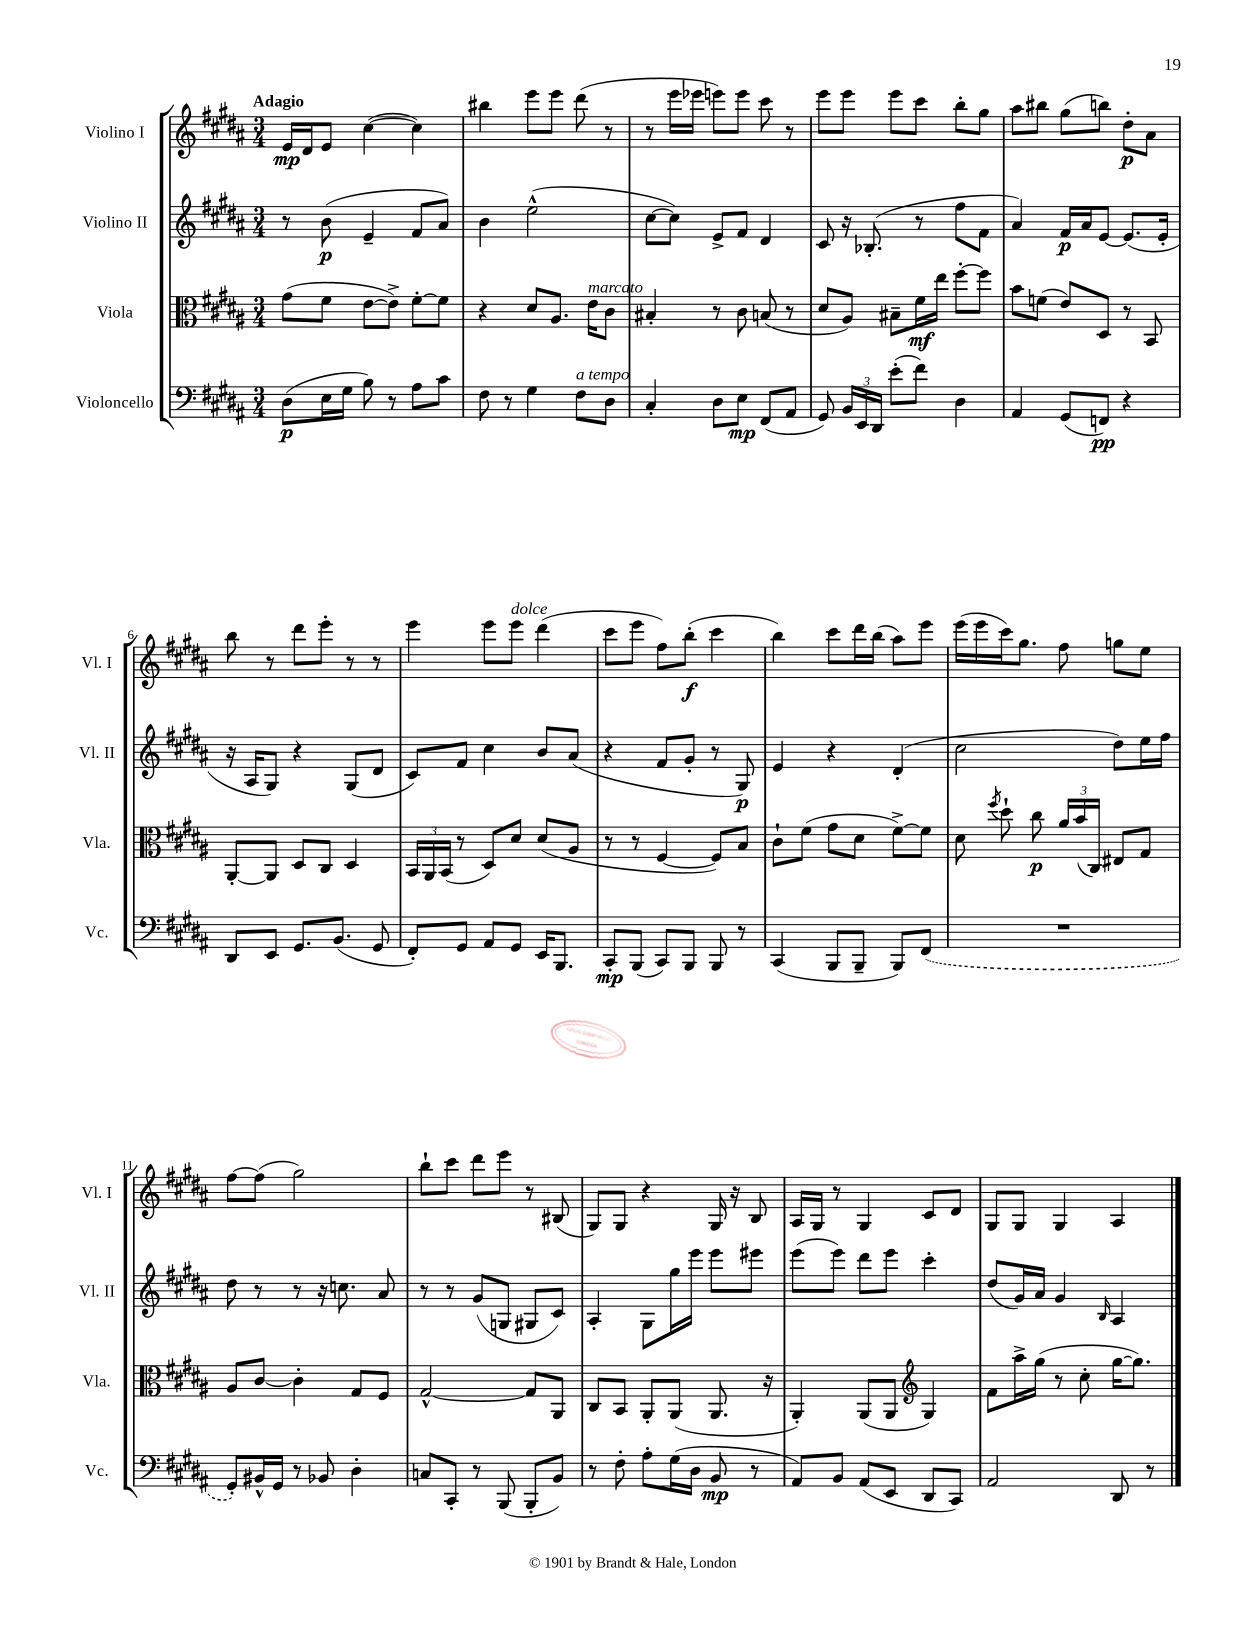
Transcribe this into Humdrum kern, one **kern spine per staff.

**kern	**dynam	**kern	**dynam	**kern	**dynam	**kern	**dynam
*part4	*part4	*part3	*part3	*part2	*part2	*part1	*part1
*staff4	*staff4	*staff3	*staff3	*staff2	*staff2	*staff1	*staff1
*I"Violoncello	*	*I"Viola	*	*I"Violino II	*	*I"Violino I	*
*I'Vc.	*	*I'Vla.	*	*I'Vl. II	*	*I'Vl. I	*
*clefF4	*	*clefC3	*	*clefG2	*	*clefG2	*
*k[f#c#g#d#a#]	*	*k[f#c#g#d#a#]	*	*k[f#c#g#d#a#]	*	*k[f#c#g#d#a#]	*
*M3/4	*	*M3/4	*	*M3/4	*	*M3/4	*
=1	=1	=1	=1	=1	=1	=1	=1
!	!	!	!	!	!	!LO:TX:a:B:t=Adagio	!
(8D#\L	p	(8g#\L	.	8r	.	16e/LL	mp
.	.	.	.	.	.	16d#/J	.
16E\L	.	8f#\J	.	(8b\	p	8e/J	.
16G#\JJ	.	.	.	.	.	.	.
8B\)	.	[8e\L	.	4e~/	.	([4cc#\	.
8r	.	8e^\J])	.	.	.	.	.
8A#\L	.	[8f#'\L	.	8f#/L	.	4cc#\])	.
8c#\J	.	8f#\J]	.	8a#/J)	.	.	.
=2	=2	=2	=2	=2	=2	=2	=2
8F#\	.	4r	.	4b\	.	4bb#X\	.
8r	.	.	.	.	.	.	.
4G#\	.	8d#/L	.	(2ee^^\	.	8eee\L	.
.	.	8.A#/J	.	.	.	8eee\J	.
!LO:TX:a:i:t=a tempo	!	!	!	!	!	!	!
8F#\L	.	.	.	.	.	(8ddd#\	.
!	!	!LO:TX:a:i:t=marcato	!	!	!	!	!
.	.	16e\KL	.	.	.	.	.
8D#\J	.	8c#\J	.	.	.	8r	.
=3	=3	=3	=3	=3	=3	=3	=3
4C#'/	.	4B#X'/	.	[8cc#\L	.	8r	.
.	.	.	.	8cc#\J])	.	16eee\LL	.
.	.	.	.	.	.	16eee-X\JJ	.
8D#\L	.	8r	.	8e^/L	.	8eeen\L)	.
8E\J	mp	8c#\	.	8f#/J	.	8eee\J	.
(8FF#/L	.	(8Bn/	.	4d#/	.	8ccc#\	.
8AA#/J	.	8r	.	.	.	8r	.
=4	=4	=4	=4	=4	=4	=4	=4
8GG#/)	.	8d#/L	.	8c#/	.	8eee\L	.
24BB/LL	.	8A#/J)	.	16r	.	8eee\J	.
24EE/	.	.	.	.	.	.	.
.	.	.	.	(8.B-X'/	.	.	.
24DD#/JJ	.	.	.	.	.	.	.
(8e'\L	.	8B#X~\L	.	.	.	8eee\L	.
8f#\J)	.	16f#\L	mf	8r	.	8ccc#\J	.
.	.	16ee\JJ	.	.	.	.	.
4D#\	.	[8ff#'\L	.	8ff#\L	.	8bb'\L	.
.	.	8ff#\J]	.	8f#\J	.	8gg#\J	.
=5	=5	=5	=5	=5	=5	=5	=5
4AA#/	.	8b\L	.	4a#/)	.	8aa#\L	.
.	.	(8fn\J	.	.	.	8bb#X\J	.
(8GG#/L	.	8e/L)	.	16f#/LL	p	(8gg#\L	.
.	.	.	.	16a#/J	.	.	.
8FFn/J)	pp	8D#/J	.	[8e/J	.	8bbn\J)	.
4r	.	8r	.	(8.e/L]	.	8dd#'\L	p
.	.	8BB/	.	.	.	8a#\J	.
.	.	.	.	16e'/Jk	.	.	.
!!LO:LB:g=z
=6	=6	=6	=6	=6	=6	=6	=6
8DD#/L	.	[8AA#'/L	.	16r	.	8bb\	.
.	.	.	.	16A#/KL	.	.	.
8EE/J	.	8AA#/J]	.	8G#/J)	.	8r	.
8.GG#/L	.	8D#/L	.	4r	.	8ddd#\L	.
.	.	8C#/J	.	.	.	8eee'\J	.
(8.BB/J	.	.	.	.	.	.	.
.	.	4D#/	.	(8G#/L	.	8r	.
8GG#/	.	.	.	8d#/J	.	8r	.
=7	=7	=7	=7	=7	=7	=7	=7
8FF#'/L)	.	24BB/LL	.	8c#/L)	.	4eee\	.
.	.	24AA#/	.	.	.	.	.
.	.	(24BB/JJ	.	.	.	.	.
8GG#/J	.	8r	.	8f#/J	.	.	.
8AA#/L	.	8D#/L)	.	4cc#\	.	8eee\L	.
!	!	!	!	!	!	!LO:TX:a:i:t=dolce	!
8GG#/J	.	8d#/J	.	.	.	8eee\J	.
16EE/KL	.	(8d#/L	.	8b/L	.	(4ddd#\	.
8.BBB/J	.	.	.	.	.	.	.
.	.	8A#/J	.	(8a#/J	.	.	.
=8	=8	=8	=8	=8	=8	=8	=8
8CC#'/L	mp	8r	.	4r	.	8ccc#\L	.
(8BBB/J	.	8r	.	.	.	8eee\J	.
8CC#/L)	.	[4F#/	.	8f#/L	.	8ff#\L)	.
8BBB/J	.	.	.	8g#'/J	.	(8bb'\J	f
8BBB/	.	8F#/L])	.	8r	.	4ccc#\	.
8r	.	8B/J	.	8G#/)	p	.	.
=9	=9	=9	=9	=9	=9	=9	=9
(4CC#/	.	8c#`\L	.	4e/	.	4bb\)	.
.	.	(8f#\J	.	.	.	.	.
8BBB/L	.	8g#\L	.	4r	.	8ccc#\L	.
8BBB~/J	.	8d#\J	.	.	.	16ddd#\L	.
.	.	.	.	.	.	(16bb\JJ	.
8BBB/L)	.	[8f#^\L)	.	(4d#'/	.	8aa#\L)	.
(8FF#/J	.	8f#\J]	.	.	.	8eee\J	.
=10	=10	=10	=10	=10	=10	=10	=10
2.r	.	8d#\	.	2cc#\	.	(16eee\LL	.
.	.	.	.	.	.	16eee\	.
.	.	8qff#/	.	.	.	.	.
.	.	8dd#`\	.	.	.	16ccc#\J)	.
.	.	.	.	.	.	8.gg#\J	.
.	.	8cc#\	p	.	.	.	.
.	.	24a#/LL	.	.	.	8ff#\	.
.	.	(24b/	.	.	.	.	.
.	.	24C#/JJ)	.	.	.	.	.
.	.	8E#X/L	.	8dd#\L)	.	8ggn\L	.
.	.	8G#/J	.	16ee\L	.	8ee\J	.
.	.	.	.	16ff#\JJ	.	.	.
!!LO:LB:g=z
=11	=11	=11	=11	=11	=11	=11	=11
8GG#'/L)	.	8A#/L	.	8dd#\	.	[8ff#\L	.
16BB#X^^/L	.	[8c#/J	.	8r	.	(8ff#\J]	.
16GG#/JJ	.	.	.	.	.	.	.
8r	.	4c#'\]	.	8r	.	2gg#\)	.
8BB-X/	.	.	.	16r	.	.	.
.	.	.	.	8.ccn\	.	.	.
4D#'\	.	8G#/L	.	.	.	.	.
.	.	8F#/J	.	8a#/	.	.	.
=12	=12	=12	=12	=12	=12	=12	=12
8Cn/L	.	[2G#^^/	.	8r	.	8bb`\L	.
8CC#'/J	.	.	.	8r	.	8ccc#\J	.
8r	.	.	.	(8g#/L	.	8ddd#\L	.
(8BBB/	.	.	.	8Gn/J	.	8eee\J	.
8BBB'/L	.	8G#/L]	.	8G#X/L	.	8r	.
8BB/J)	.	8AA#/J	.	8c#/J)	.	(8B#X/	.
=13	=13	=13	=13	=13	=13	=13	=13
8r	.	8C#/L	.	4A#'/	.	8G#/L)	.
8F#'\	.	8BB/J	.	.	.	8G#/J	.
8A#'\L	.	8AA#'/L	.	8G#\L	.	4r	.
(16G#\L	.	(8AA#/J	.	16gg#\L	.	.	.
16D#\JJ	.	.	.	16eee\JJ	.	.	.
8BB/	mp	8.AA#/	.	8eee\L	.	16G#/	.
.	.	.	.	.	.	16r	.
8r	.	.	.	8eee#X\J	.	8B/	.
.	.	16r	.	.	.	.	.
=14	=14	=14	=14	=14	=14	=14	=14
8AA#/L)	.	4AA#'/)	.	(8eee\L	.	16A#/LL	.
.	.	.	.	.	.	16G#/JJ	.
8BB/J	.	.	.	8eee\J)	.	8r	.
(8AA#/L	.	(8AA#/L	.	8ddd#\L	.	4G#/	.
8EE/J	.	8AA#/J	.	8eee\J	.	.	.
*	*	*clefG2	*	*	*	*	*
8DD#/L	.	4G#/)	.	4ccc#'\	.	8c#/L	.
8CC#/J)	.	.	.	.	.	8d#/J	.
=15	=15	=15	=15	=15	=15	=15	=15
2AA#/	.	8f#\L	.	(8dd#/L	.	8G#/L	.
.	.	16aa#^\L	.	16g#/L)	.	8G#/J	.
.	.	(16gg#\JJ	.	16a#/JJ	.	.	.
.	.	8r	.	4g#/	.	4G#/	.
.	.	8cc#'\	.	.	.	.	.
.	.	.	.	16qqB/	.	.	.
8DD#/	.	[16gg#\KL	.	4A#/	.	4A#/	.
.	.	8.gg#\J])	.	.	.	.	.
8r	.	.	.	.	.	.	.
==	==	==	==	==	==	==	==
*-	*-	*-	*-	*-	*-	*-	*-
